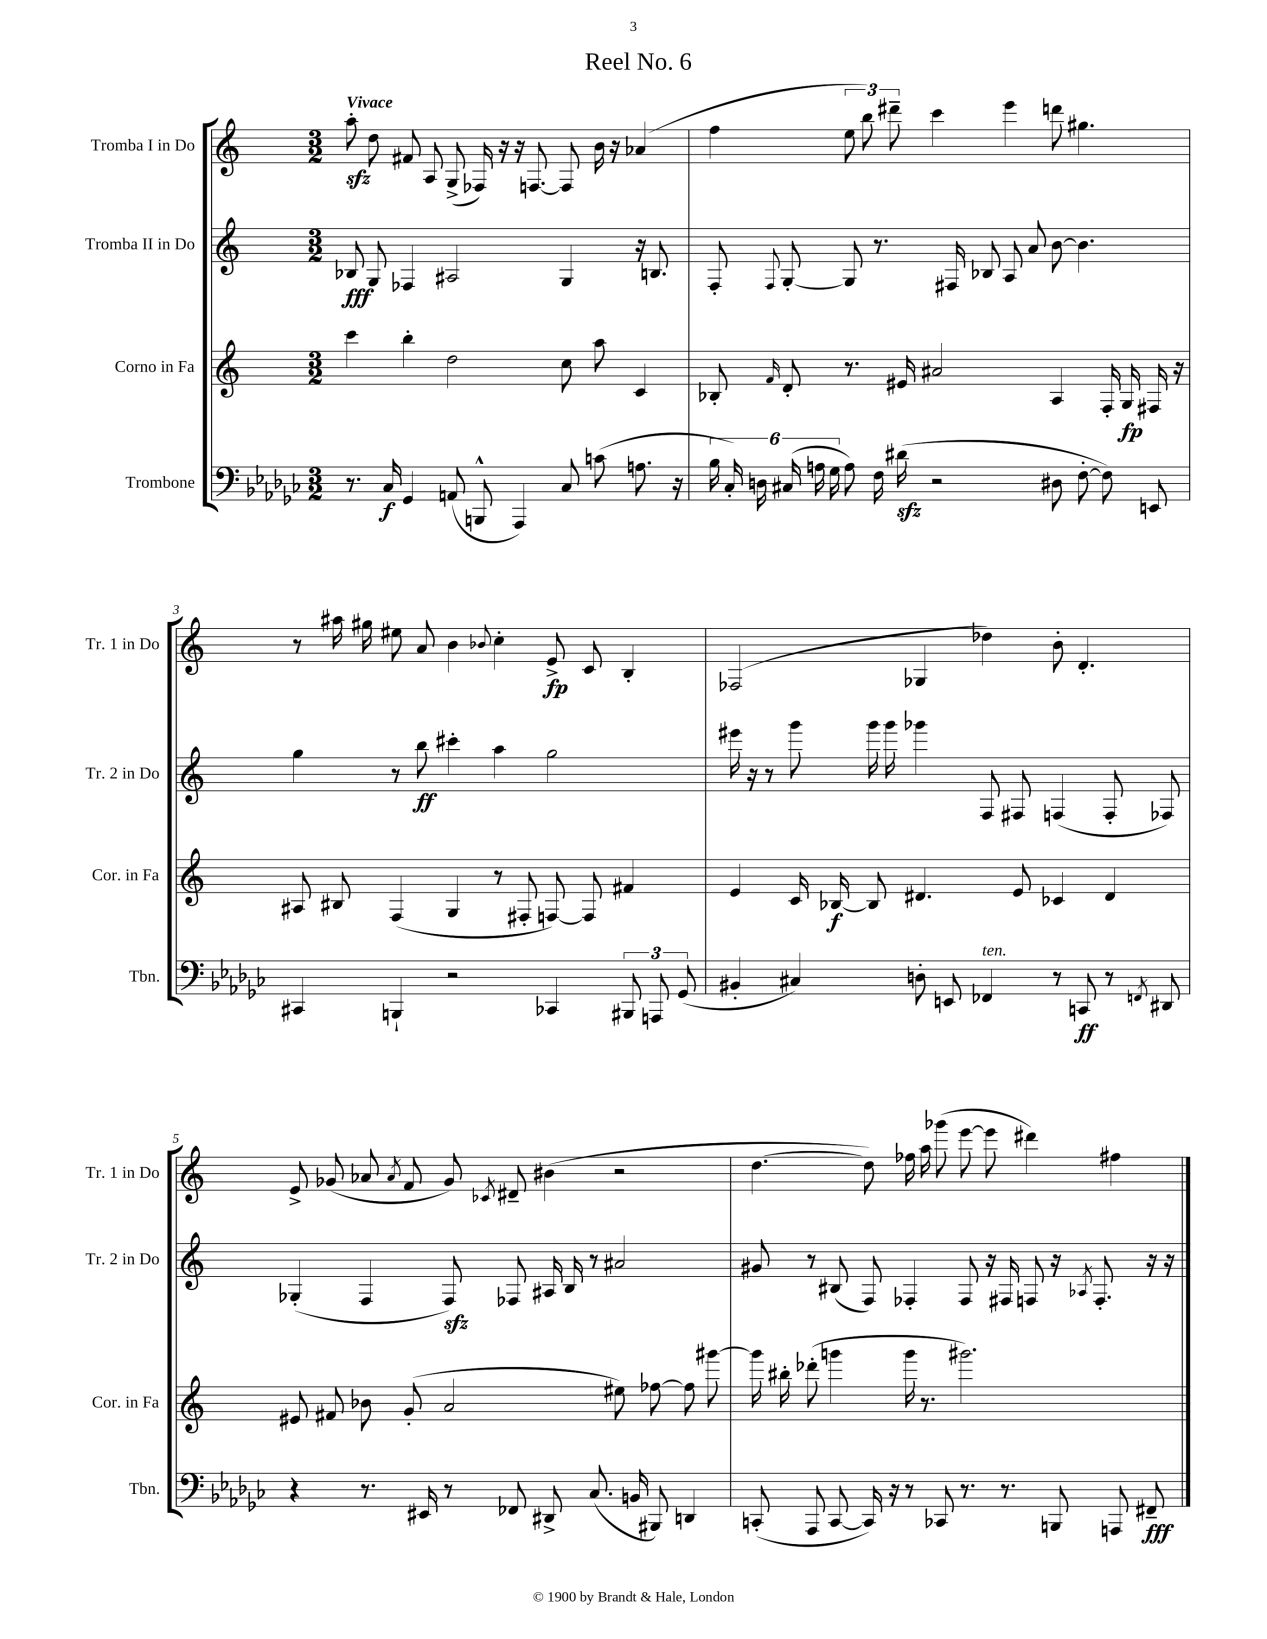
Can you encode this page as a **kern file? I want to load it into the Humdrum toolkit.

**kern	**dynam	**kern	**dynam	**kern	**dynam	**kern	**dynam
*part4	*part4	*part3	*part3	*part2	*part2	*part1	*part1
*staff4	*staff4	*staff3	*staff3	*staff2	*staff2	*staff1	*staff1
*I"Trombone	*	*I"Corno in Fa	*	*I"Tromba II in Do	*	*I"Tromba I in Do	*
*I'Tbn.	*	*I'Cor. in Fa	*	*I'Tr. 2 in Do	*	*I'Tr. 1 in Do	*
*clefF4	*	*clefG2	*	*clefG2	*	*clefG2	*
*k[b-e-a-d-g-c-]	*	*k[]	*	*k[]	*	*k[]	*
*M3/2	*	*M3/2	*	*M3/2	*	*M3/2	*
=1	=1	=1	=1	=1	=1	=1	=1
!	!	!	!	!	!	!LO:TX:a:B:t=Vivace	!
8.r	.	4ccc\	.	8B-X/	fff	8aazz'\	.
.	.	.	.	8G/	.	8dd\	.
16C-/	f	.	.	.	.	.	.
4GG-/	.	4bb'\	.	4F-X/	.	8f#X/	.
.	.	.	.	.	.	8A/	.
(8AAn/	.	2dd\	.	2A#X/	.	(8G^/	.
8BBBn^^/	.	.	.	.	.	16F-X/)	.
.	.	.	.	.	.	16r	.
4AAA-/)	.	.	.	.	.	16r	.
.	.	.	.	.	.	[8.Fn/	.
8C-/	.	8cc\	.	4G/	.	8F/]	.
(8cn\	.	8aa\	.	.	.	16b\	.
.	.	.	.	.	.	16r	.
8.An\	.	4c/	.	16r	.	(4a-X/	.
.	.	.	.	8.Bn/	.	.	.
16r	.	.	.	.	.	.	.
=2	=2	=2	=2	=2	=2	=2	=2
24B-\	.	8B-X'/	.	8F'/	.	4ff\	.
24C-'/)	.	.	.	.	.	.	.
24Dn\	.	.	.	.	.	.	.
.	.	16qqf/	.	8qqF/	.	.	.
(24C#X/	.	8d'/	.	[8G'/	.	.	.
24An\	.	.	.	.	.	.	.
24G-\	.	.	.	.	.	.	.
8A\)	.	8.r	.	8G/]	.	12ee\	.
.	.	.	.	.	.	12bb\)	.
16F\	.	.	.	8.r	.	.	.
.	.	.	.	.	.	12ddd#X~\	.
(16d#Xzz\	.	16e#X/	.	.	.	.	.
2r	.	2a#X/	.	.	.	4ccc\	.
.	.	.	.	16F#X/	.	.	.
.	.	.	.	8B-X/	.	.	.
.	.	.	.	8A/	.	4eee\	.
.	.	.	.	8a/	.	.	.
8D#X\	.	4A/	.	[8b\	.	8dddn\	.
[8F'\	.	.	.	4.b\]	.	4.gg#X\	.
8F\])	.	16F'/	.	.	.	.	.
.	.	16G/	fp	.	.	.	.
8EEn/	.	16F#X/	.	.	.	.	.
.	.	16r	.	.	.	.	.
!!LO:LB:g=z
=3	=3	=3	=3	=3	=3	=3	=3
4CC#X/	.	8A#X/	.	4gg\	.	8r	.
.	.	8B#X/	.	.	.	16aa#X\	.
.	.	.	.	.	.	16gg#X\	.
4BBBn`/	.	(4F/	.	8r	.	8ee#X\	.
.	.	.	.	8bb\	ff	8a/	.
2r	.	4G/	.	4ccc#X'\	.	4b\	.
.	.	.	.	.	.	8qqb-X/	.
.	.	8r	.	4aa\	.	4cc'\	.
.	.	8F#X'/	.	.	.	.	.
4CC-X/	.	[8Fn/)	.	2gg\	.	8e^/	fp
.	.	8F/]	.	.	.	8c/	.
12BBB#X/	.	4f#X/	.	.	.	4B'/	.
12AAAn/	.	.	.	.	.	.	.
(12GG-/	.	.	.	.	.	.	.
=4	=4	=4	=4	=4	=4	=4	=4
4BB#X'/	.	4e/	.	16eee#X\	.	(2F-X/	.
.	.	.	.	16r	.	.	.
.	.	.	.	8r	.	.	.
4C#X/)	.	16c/	.	8ggg\	.	.	.
.	.	[16B-X/	f	.	.	.	.
.	.	8B-/]	.	16ggg\	.	.	.
.	.	.	.	16ggg\	.	.	.
8Dn'\	.	4.d#X/	.	4ggg-X\	.	4G-X/	.
8EEn/	.	.	.	.	.	.	.
!LO:TX:a:i:t=ten.	!	!	!	!	!	!	!
4FF-X/	.	.	.	8F/	.	4dd-X\)	.
.	.	8e/	.	8F#X/	.	.	.
8r	.	4c-X/	.	(4Fn/	.	8b'\	.
8CCn/	ff	.	.	.	.	4.d'/	.
8r	.	4d#/	.	8F'/	.	.	.
8qFFn/	.	.	.	.	.	.	.
8DD#X/	.	.	.	8F-X/)	.	.	.
!!LO:LB:g=z
=5	=5	=5	=5	=5	=5	=5	=5
4r	.	8e#X/	.	(4G-X'/	.	8e^/	.
.	.	8f#X/	.	.	.	(8g-X/	.
8.r	.	8b-X\	.	4F/	.	8a-X/	.
.	.	.	.	.	.	8qa-/	.
.	.	(8g'/	.	.	.	8f/	.
16EE#X/	.	.	.	.	.	.	.
8r	.	2a/	.	8Fzz/)	.	8g-/)	.
.	.	.	.	.	.	8qc-X/	.
8FF-X/	.	.	.	8F-X/	.	8d#X~/	.
8DD#X^/	.	.	.	16A#X/	.	(4b#X\	.
.	.	.	.	16B/	.	.	.
(8.C-/	.	.	.	8r	.	.	.
.	.	8ee#X\)	.	2a#X/	.	2r	.
16BBn/	.	.	.	.	.	.	.
8BBB#X/)	.	[8ff-X\	.	.	.	.	.
4DDn/	.	8ff-\]	.	.	.	.	.
.	.	[8ggg#X\	.	.	.	.	.
=6	=6	=6	=6	=6	=6	=6	=6
(8CCn'/	.	16ggg#\]	.	8g#X/	.	[4.dd\	.
.	.	16bb#X'\	.	.	.	.	.
8AAA-/	.	(8ddd-X'\	.	8r	.	.	.
[8CC/	.	4gggn\	.	(8B#X/	.	.	.
16CC/])	.	.	.	8F/)	.	8dd\])	.
16r	.	.	.	.	.	.	.
8r	.	16ggg\	.	4F-X'/	.	16ff-X\	.
.	.	8.r	.	.	.	16aa\	.
8CC-X/	.	.	.	.	.	(8ggg-X\	.
8.r	.	2.ggg#X\)	.	8F-/	.	[8eee\	.
.	.	.	.	16r	.	8eee\]	.
8.r	.	.	.	16F#X/	.	.	.
.	.	.	.	8Fn/	.	4ddd#X\)	.
8BBBn/	.	.	.	16r	.	.	.
.	.	.	.	8qA-X/	.	.	.
.	.	.	.	8.F'/	.	.	.
8AAAn/	.	.	.	.	.	4ff#X\	.
8FF#X~/	fff	.	.	16r	.	.	.
.	.	.	.	16r	.	.	.
==	==	==	==	==	==	==	==
*-	*-	*-	*-	*-	*-	*-	*-
